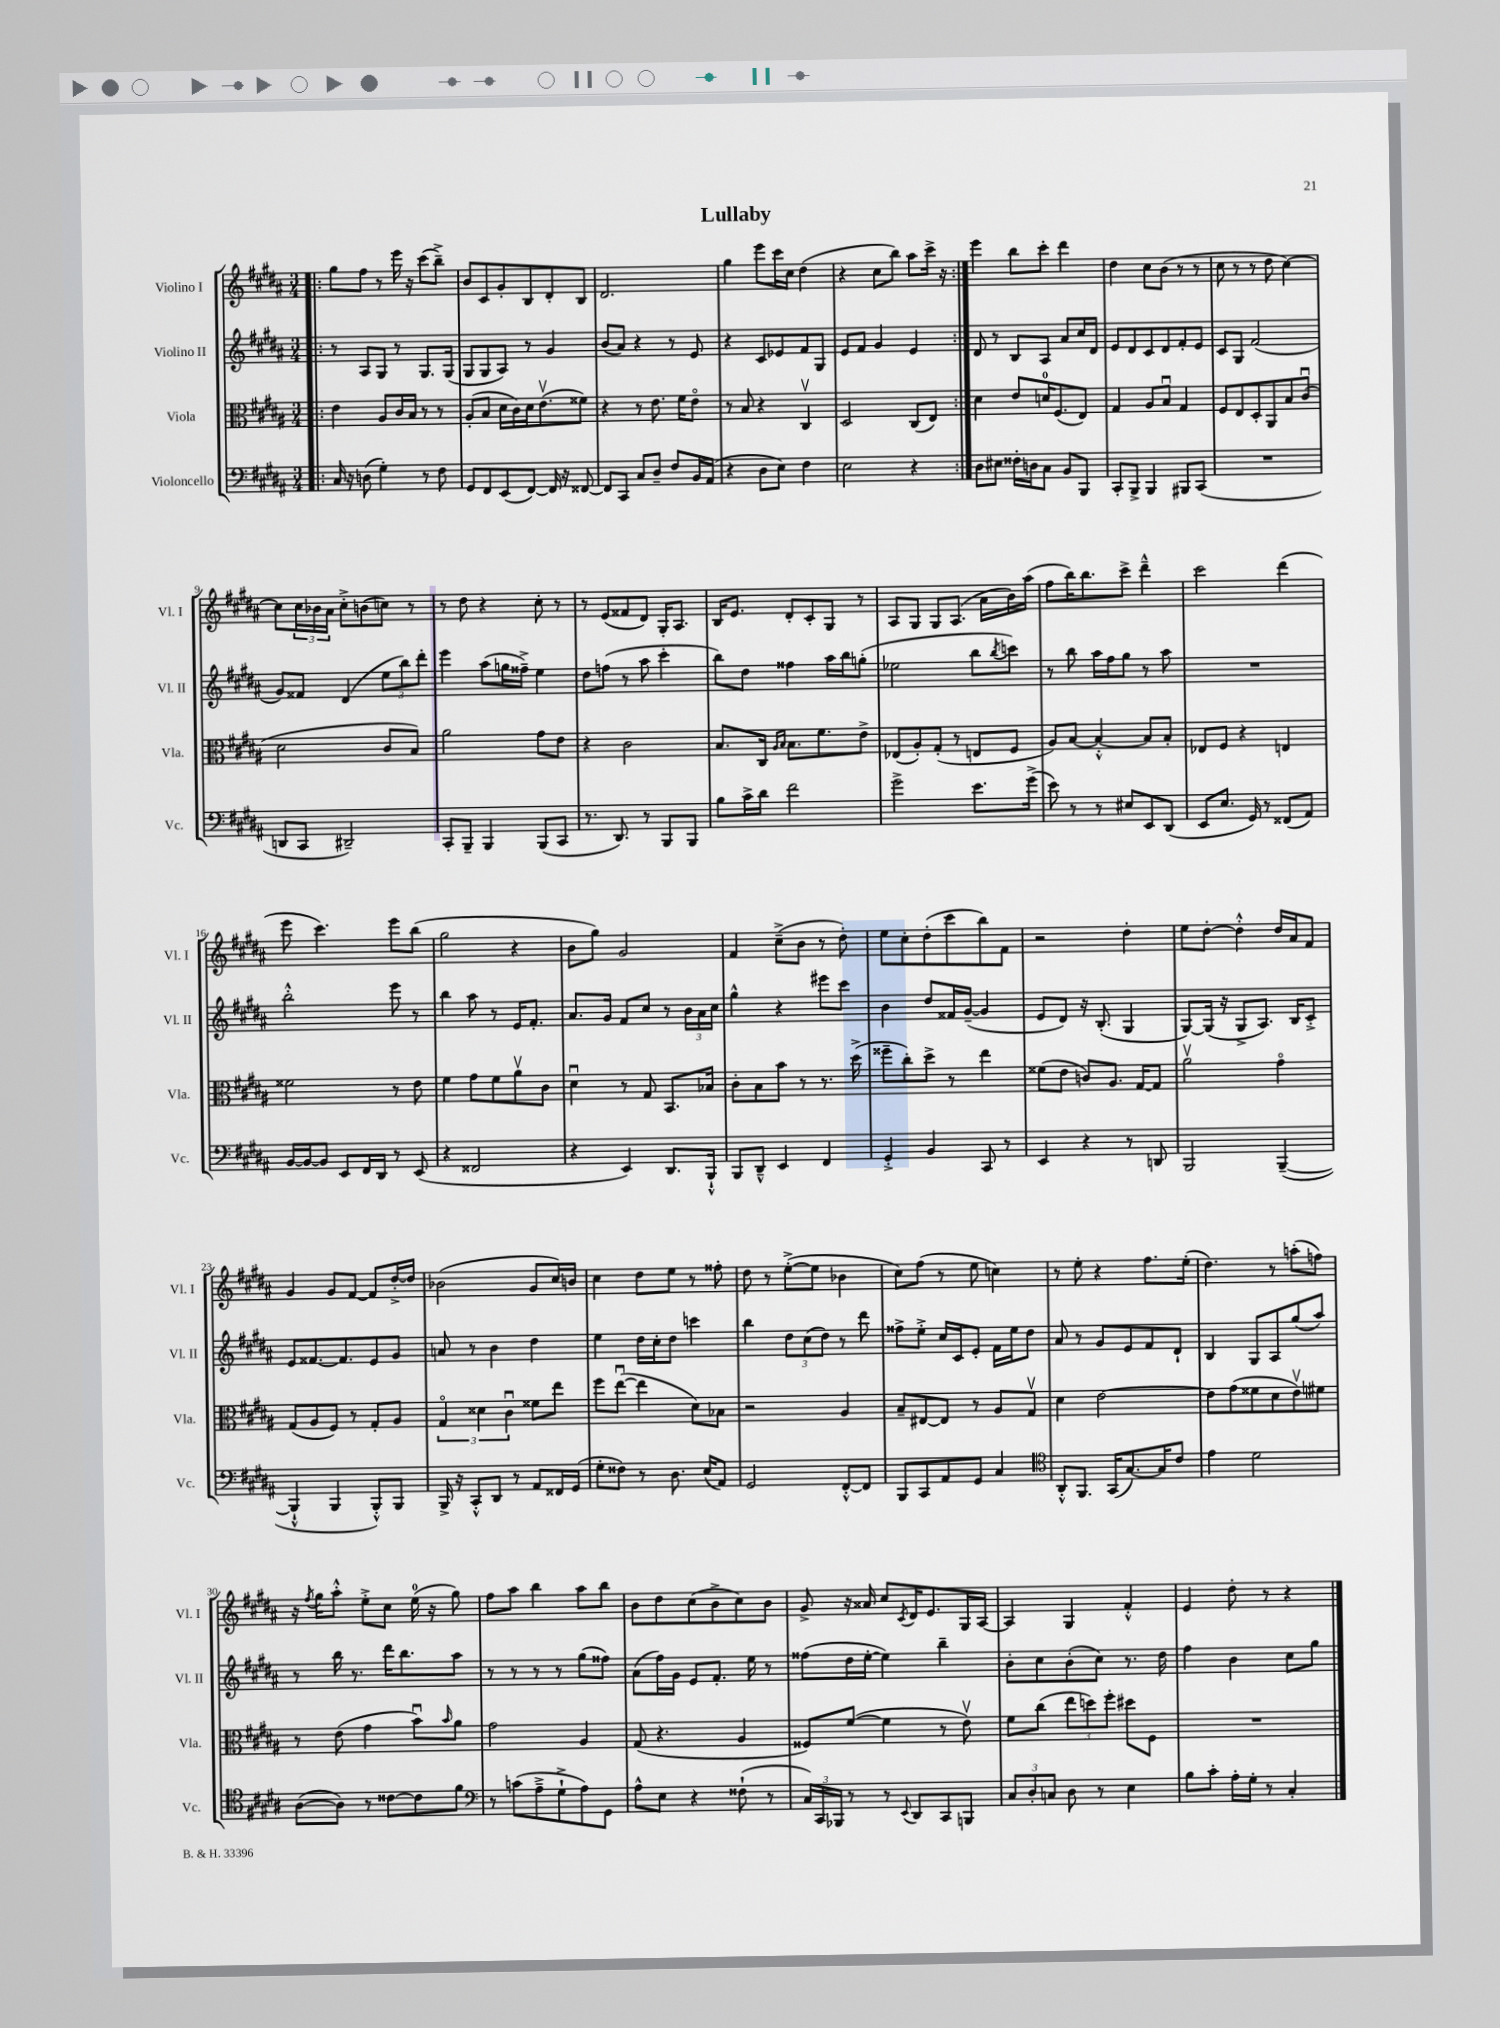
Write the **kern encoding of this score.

**kern	**kern	**kern	**kern
*part4	*part3	*part2	*part1
*staff4	*staff3	*staff2	*staff1
*I"Violoncello	*I"Viola	*I"Violino II	*I"Violino I
*I'Vc.	*I'Vla.	*I'Vl. II	*I'Vl. I
*clefF4	*clefC3	*clefG2	*clefG2
*k[f#c#g#d#a#]	*k[f#c#g#d#a#]	*k[f#c#g#d#a#]	*k[f#c#g#d#a#]
*M3/4	*M3/4	*M3/4	*M3/4
=1!|:	=1!|:	=1!|:	=1!|:
16C#/	4e\	8r	8gg#\L
16r	.	.	.
(8Dn\	.	8A#/L	8ff#\J
4G#'\)	8A#/L	8G#/J	8r
.	16c#/L	8r	16eee\
.	16B/JJ	.	16r
8r	8r	8.G#/L	(8ccc#\L
8F#\	8r	.	8bb~^\J)
.	.	(16G#/Jk	.
=2	=2	=2	=2
8GG#/L	(8A#'/L	8G#/L	8b/L
8FF#/	8B/J	8G#/	8c#/
(8EE/	16d#\LL	8A#/J)	8g#'/
.	16c#\)	.	.
[8FF#/J)	16d#\J	8r	8B/
.	(8.ev\	.	.
16FF#/]	.	4g#/	8d#'/
16r	.	.	.
[8FF##X/	8f##X\J)	.	8B/J
=3	=3	=3	=3
8FF##/L]	4r	(8b/L	2.d#/
8CC#/J	.	8a#/J)	.
8C#/L	8r	4r	.
8D#~/J	8.e\	.	.
8F#/L	.	8r	.
.	16f#\KL	.	.
16BB/L	8e\J	8e/	.
(16AA#/JJ	.	.	.
=4	=4	=4	=4
4r	8r	4r	4gg#\
.	8B/	.	.
8D#\L	4r	8c#/L	8eee\L
8E\J)	.	8e-X/	16ccc#\L
.	.	.	16cc#\JJ
4F#\	4C#v/	8f#/	(4dd#\
.	.	8G#/J	.
=5	=5	=5	=5
2E\	2D#/	8e/L	4r
.	.	8f#/J	.
.	.	4g#/	8cc#\L
.	.	.	8bb\J)
4r	(8C#/L	4e/	8aa#\L
.	8E/J)	.	16ccc#^\Jk
.	.	.	16r
=6:|!	=6:|!	=6:|!	=6:|!
8D#\L	4d#\	8d#/	4eee\
8E#X\J	.	8r	.
16F##X'\LL	8e/L	8B/L	8bb\L
16Dn\J	.	.	.
8C#\J	16dn/K	8A#/J	8ccc#'\J
.	(8.F#/	.	.
8BB/L	.	8a#/L	4ddd#\
8BBB/J	8E/J)	16cc#/L	.
.	.	16d#/JJ	.
=7	=7	=7	=7
8CC#'/L	4G#/	8e/L	4dd#\
8BBB^/J	.	8d#/	.
4BBB/	8A#/L	8c#/	8cc#\L
.	8Bu/J	8d#/	(8b\J
8BBB#X/L	4G#/	8f#'/	8r
(8CC#/J	.	8e/J	8r
=8	=8	=8	=8
2.r	8F#/L	8c#/L	8cc#\
.	8E/	8G#/J	8r
.	8D#'/	(2f#/	8r
.	8AA#/	.	8dd#\
.	8B/	.	[4cc#\)
.	(8c#u/J	.	.
!!LO:LB:g=z
=9	=9	=9	=9
8DDn/L	2d#\	8g#/L)	8cc#\L]
8CC#/J	.	8f##X/J	24cc#\L
.	.	.	24b-X\
.	.	.	24a#\JJ
2DD#X~/)	.	(4d#/	8cc#'^\L
.	.	.	(8bn\
.	8c#/L	12ee\L	8ccn\J)
.	.	12bb\)	.
.	8B/J)	.	8r
.	.	12ddd#'\J	.
=10	=10	=10	=10
8CC#'/L	2a#\	4eee\	8r
8BBB~/J	.	.	8dd#\
4BBB/	.	(8aa#\L	4r
.	.	16ggn\L	.
.	.	16ff##X~^\JJ)	.
(8BBB/L	8g#\L	4ee\	8cc#'\
8CC#/J	8e\J	.	8r
=11	=11	=11	=11
8.r	4r	8dd#\L	8r
.	.	(8ffn\J	(8e/L
8.DD#/)	.	.	.
.	2c#\	8r	8f##X/
8r	.	8aa#\	8d#/J)
8BBB/L	.	4ccc#'\	16G#'/KL
.	.	.	8.A#/J
8BBB/J	.	.	.
=12	=12	=12	=12
8B\L	8.B/L	8bb\L)	16B/KL
.	.	.	8.e/J
16c#^\L	.	8dd#\J	.
16d#\JJ	16C#/Jk	.	.
.	16qqA#/LL	.	.
.	16qqB/JJ	.	.
2f#\	8.B\L	4ff##X\	8d#'/L
.	.	.	8c#'/
.	8.f#\	.	.
.	.	16aa#\LL	8G#/J
.	.	16bb\J	.
.	8e^\J	(8ggn'\J	8r
=13	=13	=13	=13
2g#^\	(8E-X/L	2ee-X\	8A#/L
.	8A#'/)	.	8G#/J
.	(8G#'/J	.	8G#/L
.	8r	.	(8.A#/J
8.e\L	8En/L	8bb\L	.
.	.	.	16a#\LL
.	.	8qbb/	.
.	8F#/J	8cccn\J)	16b\)
(16g#^\Jk	.	.	(16aa#\JJ
=14	=14	=14	=14
8e\)	8A#/L)	8r	8ff#\L
8r	[8B/J	8bb\	16bb\K)
.	.	.	8.bb\
8r	4B'^^/_	16aa#\LL	.
.	.	16ff#\J	.
8E#X/L	.	8gg#\J	8ccc#^\J
8EE/	8B/L]	8r	4ddd#~^^\
(8DD#/J	8B'/J	8aa#\	.
=15	=15	=15	=15
8EE/L	8E-X/L	2.r	2ccc#\
8.E/J	8F#/J	.	.
.	4r	.	.
16GG#/)	.	.	.
8r	.	.	.
(8FF##X/L	4En/	.	(4ddd#\
8AA#/J)	.	.	.
!!LO:LB:g=z
=16	=16	=16	=16
[16BB/LL	2f##X\	2bb'^^\	8eee\
16BB/J_	.	.	.
8BB/J]	.	.	4.ccc#\)
8EE/L	.	.	.
16FF#/L	.	.	.
16DD#/JJ	.	.	.
8r	8r	8eee\	8eee\L
(8EE/	8e\	8r	(8bb\J
=17	=17	=17	=17
4r	4f#\	4bb\	2gg#\
2FF##X/	8g#\L	8aa#\	.
.	8f#\	8r	.
.	8a#v\	16e/KL	4r
.	.	8.f#'/J	.
.	8c#\J	.	.
=18	=18	=18	=18
4r	4d#u\	8.a#/L	8b\L
.	.	.	8gg#\J)
.	.	16g#/Jk	.
4EE/)	8r	8f#/L	2g#/
.	8G#/	8cc#/J	.
8.DD#/L	8.BB/L	8r	.
.	.	24b\LL	.
.	.	24a#\	.
16BBB`^^/Jk	16B-X/Jk	.	.
.	.	24cc#\JJ	.
=19	=19	=19	=19
8BBB/L	8c#'\L	4gg#^^\	4f#/
8DD#~^^/J	8B\	.	.
4EE/	8b\J	4r	(8cc#~^\L
.	8r	.	8b\J
4FF#/	8.r	8eee#X\L	8r
.	.	8ccc#\J	8dd#'\)
.	(16dd#^\	.	.
=20	=20	=20	=20
4GG#'^/	8ff##X~\L	4b\	8ee\L
.	8cc#'\)	.	8cc#'\
4BB/	8dd#^\J	8dd#/L	(8dd#'\
.	8r	16f##X/L	8ccc#\
.	.	([16g#~/JJ	.
8CC#/	4ee\	4g#/]	8bb\)
8r	.	.	8f#\J
=21	=21	=21	=21
4EE/	(8f##X\L	8e/L	2r
.	8e\J	8d#/J)	.
4r	8cn/L)	16r	.
.	.	(8.B'/	.
.	8.A#/J	.	.
8r	.	4G#/	4dd#'\
.	[16G#/KL	.	.
8DDn/	8G#/J]	.	.
=22	=22	=22	=22
2BBB/	2a#v\	[8G#/L)	8ee\L
.	.	(16G#/Jk]	[8dd#'\J
.	.	16r	.
.	.	8G#^/L	4dd#'^^\]
.	.	8.A#/J)	.
([4BBB~/	4g#\	.	16dd#/LL
.	.	16B/KL	16a#/J
.	.	8c#'^/J	8f#/J
!!LO:LB:g=z
=23	=23	=23	=23
4BBB`^^/]	(8G#/L	8e/L	4g#/
.	8A#/	[8.f##X/	.
4BBB/	8F#/J)	.	8g#/L
.	.	8.f##/]	.
.	8r	.	[8f#/J
8BBB'^^/L)	8G#'/L	8e/	8f#/L]
8BBB/J	8A#/J	8g#/J	[16dd#'^/L
.	.	.	16dd#/JJ]
=24	=24	=24	=24
16BBB^/	6G#/	8an/	(2b-X\
16r	.	.	.
8CC#'^^/L	.	8r	.
.	6d##X\	.	.
8DD#/J	.	4b\	.
.	6c#u\	.	.
8r	.	.	.
8AA#/L	8f##X\L	4dd#\	8g#/L
16FF##X/L	8ee\J	.	16cc#/L)
(16GG#/JJ	.	.	16bn/JJ
=25	=25	=25	=25
8G#'\L	8ff#\L	4ee\	4cc#\
8F##X\J)	([8eeu\J	.	.
8r	4ee\]	16dd#\LL	8dd#\L
.	.	16cc#'\J	.
8.D#\	.	8dd#\J	8ee\J
.	8d#\L)	4cccn\	8r
(16E/KL	.	.	.
8AA#/J)	8B-X\J	.	8ff##X'\
=26	=26	=26	=26
2GG#/	2r	4bb\	8dd#\
.	.	.	8r
.	.	12dd#\L	([8ee'^\L
.	.	(12cc#\	.
.	.	.	8ee\J]
.	.	12dd#\J)	.
[8FF#'^^/L	4A#/	8r	4b-X\
8FF#/J]	.	8ddd#\	.
=27	=27	=27	=27
8BBB/L	8B~/L	8ff##X^\L	8cc#\L)
8CC#/	[8E#X/	8ee'^\J	(8ff#\J
8AA#/	8E#/J]	16cc#/LL	8r
.	.	16c#/J	.
8GG#/J	8r	8e'/J	8ee\
4C#/	8A#/L	16f#\LL	4ccn\)
.	.	16ee\J	.
.	8G#v/J	8dd#\J	.
=28	=28	=28	=28
*clefC4	*	*	*
8AA#'^^/L	4d#\	8a#/	8r
8.FF#/J	.	8r	8ee'\
.	[2e\	8g#/L	4r
(16GG#/KL	.	.	.
[8.G#/)	.	8e/	.
.	.	8f#/	8.ff#\L
16G#/K]	.	.	.
8c#/J	.	8d#`/J	.
.	.	.	(16ee'\Jk
=29	=29	=29	=29
4e\	8e\L]	4B/	4.dd#\)
.	(8g#\	.	.
2d#\	8f##X\	8G#/L	.
.	8d#\	8A#/	8r
.	8ev\)	(8gg#/	(8aan'\L
.	8f#X\J	8aa#/J)	8ffn\J)
!!LO:LB:g=z
=30	=30	=30	=30
([8A#\L	8r	8r	16r
.	.	.	8qff#/
.	.	.	16gg#\KL
8A#\J])	(8e\	16bb\	8aa#'^^\J
.	.	8.r	.
8r	4g#\	.	8ee'^\L
[8c##X\L	.	16ddd#\KL	8cc#\J
.	.	8.bb\	.
8c##\]	8bu\L)	.	(16ee\
.	.	.	16r
.	16qqb/	.	.
8f#\J	8a#\J	8aa#\J	8gg#\)
=31	=31	=31	=31
*clefF4	*	*	*
8r	2g#\	8r	8ff#\L
(8cn\L	.	8r	8aa#\J
8A#~^\	.	8r	4bb\
8G#`^\	.	8r	.
8A#\)	4A#/	(8gg#\L	8aa#\L
8GG#\J	.	8ff##X\J)	8bb\J
=32	=32	=32	=32
8A#^^\L	(8G#/	(8a#\L	8b\L
8E\J	4.r	16ff#\L)	8dd#\
.	.	16g#\JJ	.
4r	.	8e/L	(8cc#\
.	.	8.f#'/J	8b^\
(8F##X`\	4A#/	.	8cc#\)
.	.	16ee\	.
8r	.	8r	8b\J
=33	=33	=33	=33
24C#/LL)	8F##X/L)	(8ff##X\L	8g#^/
24CC#/	.	.	.
24BBB-X/JJ	.	.	.
8r	([8f#/J	16dd#\L	16r
.	.	[16ee'\JJ	16a##X/
8r	4f#\]	4ee\])	8cc#/L
8qqEE/	.	.	8qc#/
8DD#/L	.	.	16d#/K
.	.	.	8.e/
8CC#/	8r	4bb~\	.
8BBBn/J	8ev\)	.	16G#/L
.	.	.	[16A#/JJ
=34	=34	=34	=34
12C#/L	8f#\L	8b'\L	4A#/]
12D#'/	.	.	.
.	(8cc#\J	8cc#\	.
12Cn/J	.	.	.
8D#\	12ee\L	(8b'\	4G#/
.	12ddn\)	.	.
8r	.	8cc#\J)	.
.	12ff#'\J	.	.
4E\	8dd#X\L	8.r	4f#'^^/
.	8F#\J	.	.
.	.	16dd#\	.
=35	=35	=35	=35
8B\L	2.r	4ff#\	4e/
8c#'\J	.	.	.
16A#'\LL	.	4b\	8dd#'\
16G#'\JJ	.	.	.
8r	.	.	8r
4C#'/	.	8cc#\L	4r
.	.	8gg#\J	.
==	==	==	==
*-	*-	*-	*-
